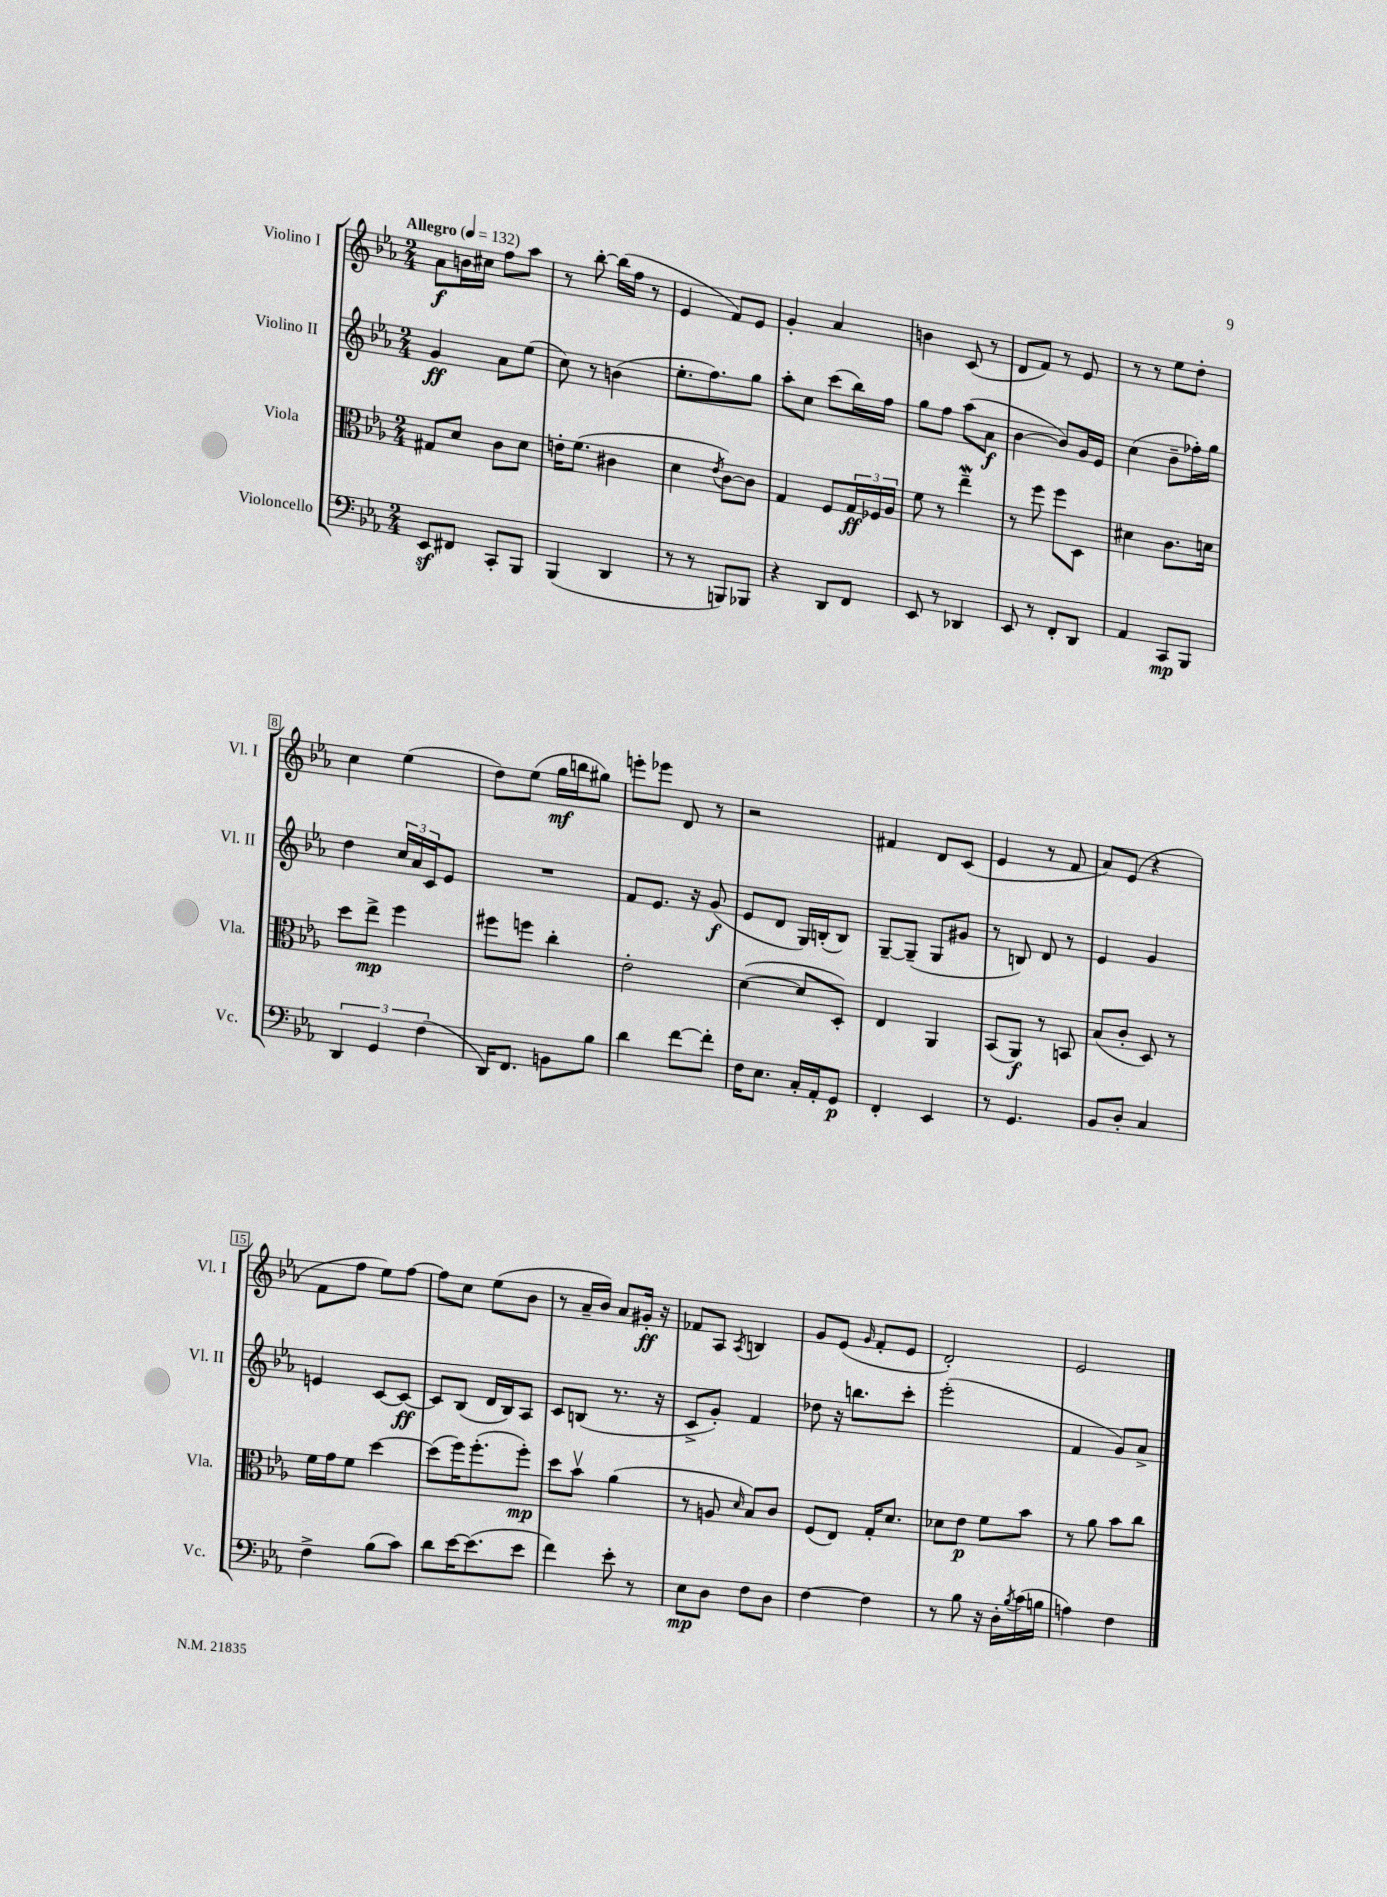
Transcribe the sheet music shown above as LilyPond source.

<<
\new StaffGroup <<
\new Staff = "s0" \with { instrumentName = "Violino I" shortInstrumentName = "Vl. I" } {
    \clef treble \key ees \major \numericTimeSignature \time 2/4 \tempo "Allegro" 4 = 132
    aes'8\f b'16 cis''16 f''8 aes''8 |
    r8 bes''8~-. bes''16( f''16 r8 |
    ees'4 f'8) ees'8 |
    g'4-. aes'4 |
    b'4 c'8( r8 |
    d'8 f'8) r8 ees'8 |
    r8 r8 ees''8 d''8-. |
    c''4 ees''4( |
    d''8) ees''8( g''16\mf b''16 gis''8) |
    e'''8-. ees'''8 d'8 r8 |
    r2 |
    fis'4 d'8 c'8( |
    ees'4 r8 f'8 |
    aes'8) ees'8( r4 |
    f'8 f''8 ees''8) f''8~ |
    f''8 c''8 ees''8( bes'8 |
    r8 aes'16-- bes'16) aes'8 gis'16-.\ff r16 |
    fes'8 aes8 \acciaccatura { aes8 } b4 |
    g'8 ees'8( \grace { g'16 } f'8-. ees'8 |
    d'2-.) |
    ees'2 \bar "|." |
}
\new Staff = "s1" \with { instrumentName = "Violino II" shortInstrumentName = "Vl. II" } {
    \clef treble \key ees \major \numericTimeSignature \time 2/4
    g'4\ff aes'8 ees''8( |
    c''8) r8 b'4( |
    ees''8.-. f''8.) g''8 |
    aes''8-. c''8 c'''8( bes''16) f''16 |
    g''8 f''8 aes''8( aes'8\f |
    bes'4~ bes'8) g'16 ees'16 |
    c''4( bes'8-- fes''16-.) g''16 |
    d''4 \tuplet 3/2 { c''16 aes'16 c'16 } ees'8 |
    R2 |
    f'8 ees'8. r16 g'8\f( |
    ees'8 d'8 g16) b16-.( b8) |
    g8~-- g8--( g8 gis'8 |
    r8 b8) d'8 r8 |
    ees'4 g'4 |
    e'4 c'8~ c'8~\ff |
    c'8 bes8( d'16 bes16) aes8 |
    c'8 b8( r8. r16 |
    c'8-> g'8-.) f'4 |
    des''8 r16 b''8. c'''8-. |
    ees'''2-.( |
    f'4 g'8) aes'8-> \bar "|." |
}
\new Staff = "s2" \with { instrumentName = "Viola" shortInstrumentName = "Vla." } {
    \clef alto \key ees \major \numericTimeSignature \time 2/4
    gis8 d'8 c'8 d'8 |
    e'16-. f'8.( cis'4 |
    d'4 \acciaccatura { ees'8 } c'8~) c'8 |
    g4 f8 \tuplet 3/2 { g16\ff fes16 aes16 } |
    f'8 r8 ees''4--\mordent |
    r8 f''8 f''8 d8 |
    dis'4 c'8. d'16 |
    d''8 ees''8->\mp f''4 |
    fis''8 f''8 c''4-. |
    ees'2-. |
    d'4~( d'8 d8-.) |
    ees4 aes,4 |
    bes,8( aes,8\f) r8 b,8 |
    bes8( c'8-. d8) r8 |
    f'16 g'16 f'8 d''4~ |
    d''8( f''16) f''8.-.( f''8-.\mp) |
    d''8 bes'8\upbow aes'4( |
    r8 a8 \grace { d'16 } bes8) c'8 |
    f8( ees8) g16-. d'8. |
    des'8 ees'8\p f'8 bes'8 |
    r8 aes'8 bes'8 c''8 \bar "|." |
}
\new Staff = "s3" \with { instrumentName = "Violoncello" shortInstrumentName = "Vc." } {
    \clef bass \key ees \major \numericTimeSignature \time 2/4
    ees,8\sf fis,8 c,8-. bes,,8 |
    bes,,4( d,4 |
    r8 r8 b,,8) bes,,8 |
    r4 d,8 f,8 |
    ees,8 r8 des,4 |
    ees,8 r8 f,8-. d,8 |
    aes,4 c,8\mp bes,,8 |
    \tuplet 3/2 { d,4 g,4 f4( } |
    d,16) f,8. b,8 bes8 |
    d'4 f'8~ f'8-. |
    f16 ees8. c16-. aes,16-. g,8\p |
    f,4-. ees,4 |
    r8 g,4. |
    bes,8 d8-. c4 |
    f4-> bes8( c'8) |
    d'8 ees'16~ ees'8.( ees'8 |
    f'4) ees'8-. r8 |
    ees8\mp d8 f8 d8 |
    f4~ f4 |
    r8 bes8 r16 d16-. \acciaccatura { bes8 } c'16( b16 |
    a4) f4 \bar "|." |
}
>>
>>
\layout { \context { \Score \override BarNumber.stencil = #(make-stencil-boxer 0.1 0.3 ly:text-interface::print) } }
